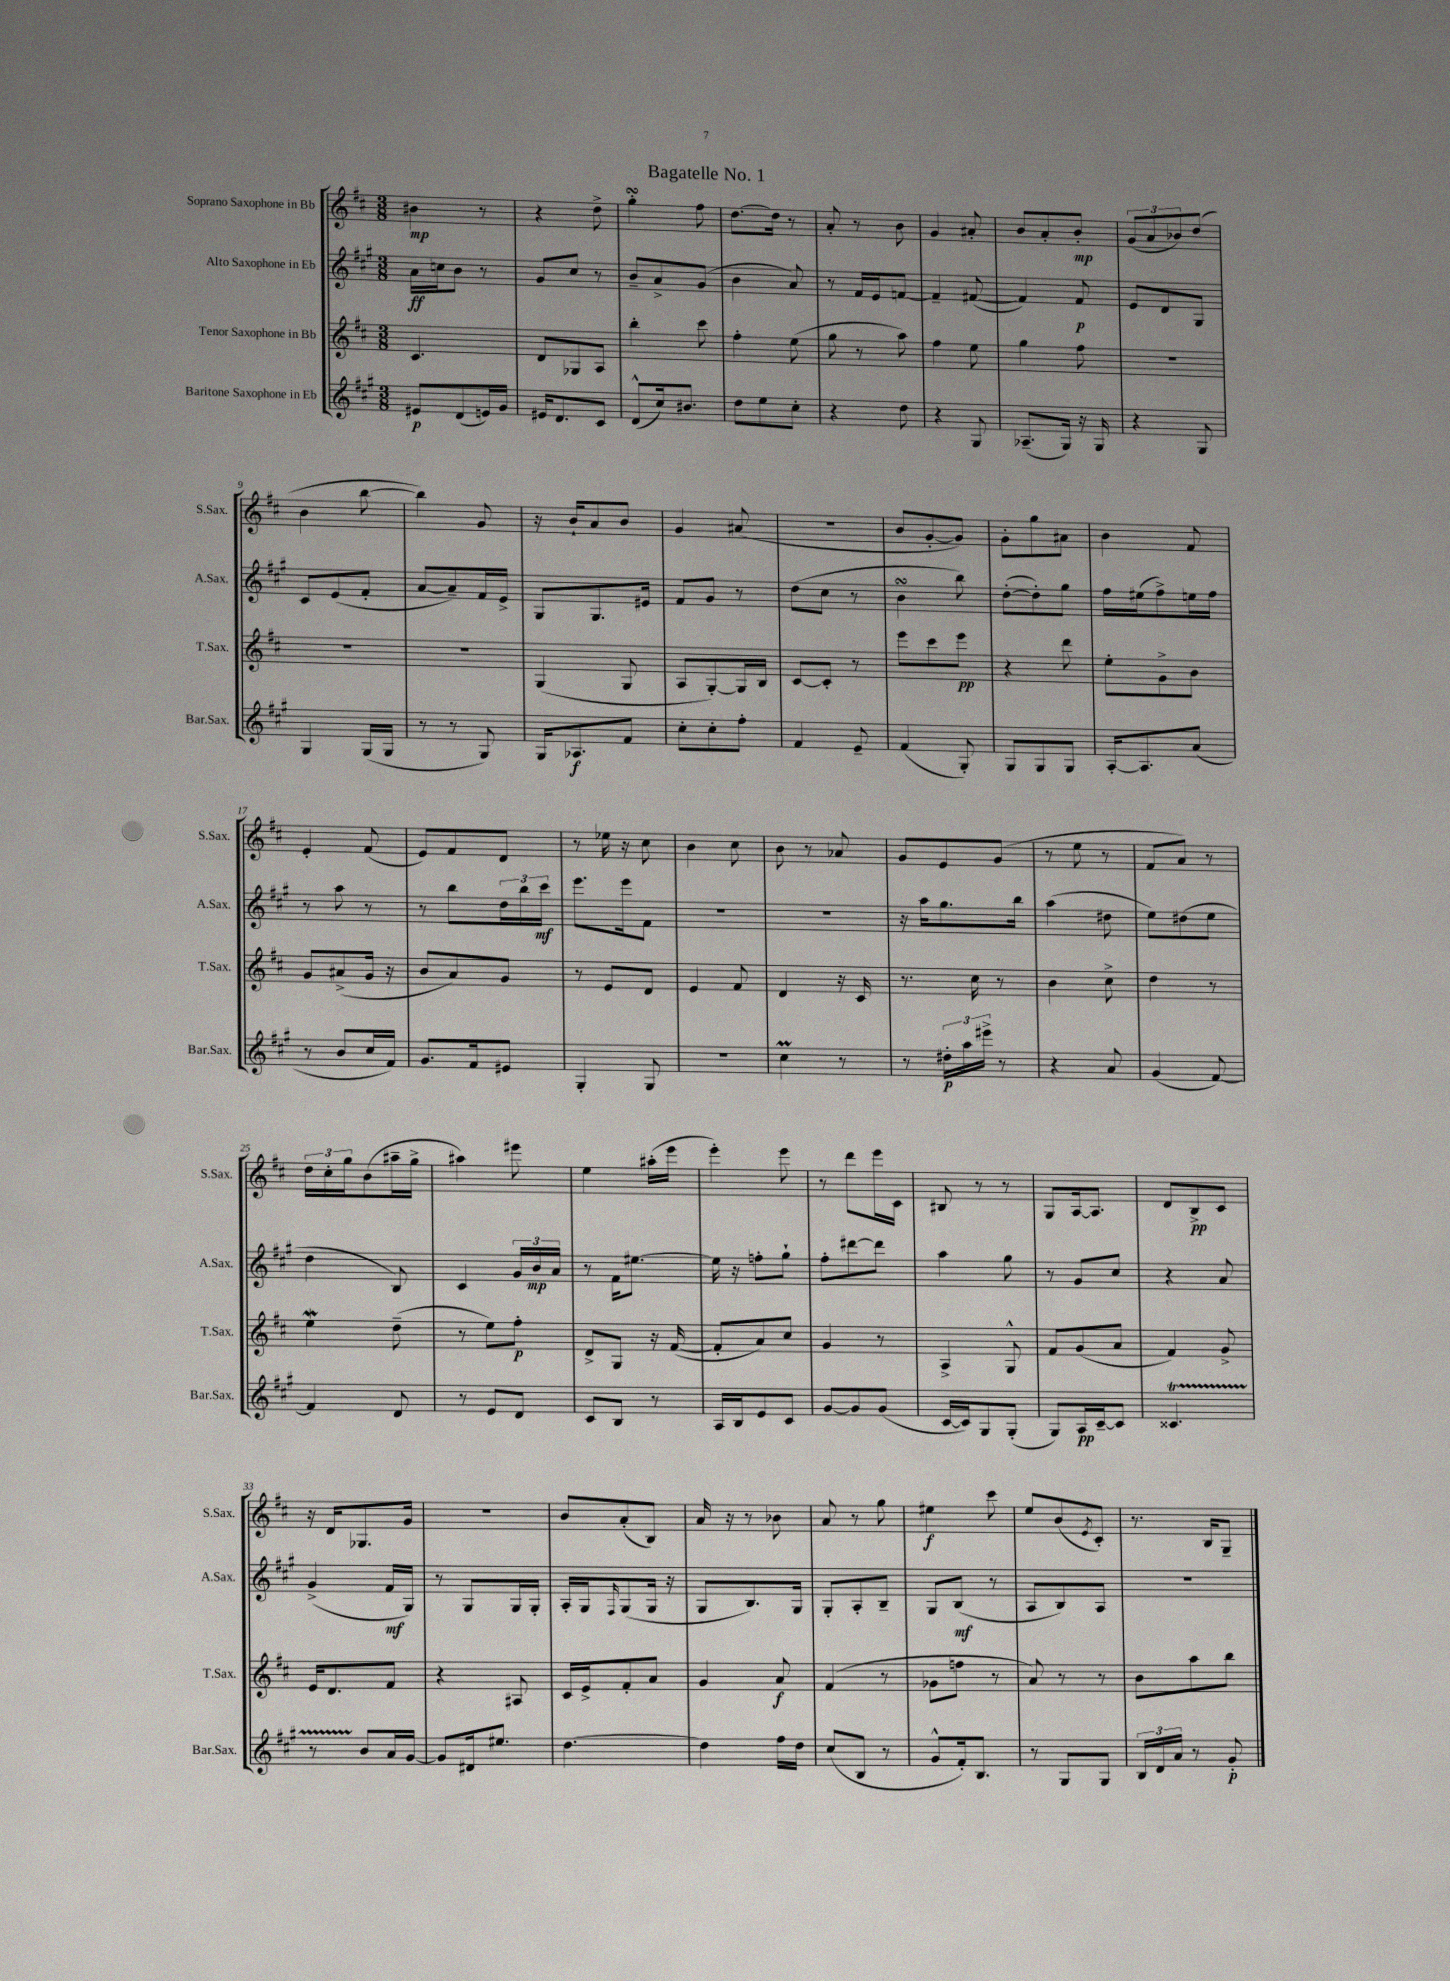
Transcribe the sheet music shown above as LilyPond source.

\header { title = "Bagatelle No. 1" }
<<
\new StaffGroup <<
\new Staff = "s0" \with { instrumentName = "Soprano Saxophone in Bb" shortInstrumentName = "S.Sax." } {
    \clef treble \key d \major \numericTimeSignature \time 3/8
    bis'4\mp r8 |
    r4 d''8-> |
    g''4-.\turn fis''8 |
    d''8.~ d''16 r8 |
    a'8-. r8 b'8 |
    g'4 ais'8-. |
    b'8 a'8-. b'8-.\mp |
    \tuplet 3/2 { g'8( a'8 bes'8) } d''8( |
    b'4 b''8~ |
    b''4) g'8 |
    r16 b'16-! a'8 b'8 |
    g'4 ais'8( |
    R4. |
    b'8 g'8~-. g'8) |
    g'8-. g''8 ais'8 |
    b'4 fis'8 |
    e'4-. fis'8( |
    e'8) fis'8 d'8 |
    r8 ees''16 r16 cis''8 |
    b'4 cis''8 |
    b'8 r8 aes'8 |
    g'8 e'8 g'8( |
    r8 e''8 r8 |
    fis'8 a'8) r8 |
    \tuplet 3/2 { d''16 cis''16-. g''16 } b'8( ais''16-- g''16-> |
    ais''4) eis'''8 |
    e''4 ais''16-.( e'''16 |
    e'''4-.) e'''8 |
    r8 d'''8 e'''16 cis'16 |
    bis8 r8 r8 |
    g8 a16~ a8. |
    d'8 b8->\pp cis'8 |
    r16 d'16 ges8. g'16 |
    R4. |
    b'8 a'8-.( b8) |
    a'16 r16 r8 bes'8 |
    a'8 r8 g''8 |
    eis''4\f cis'''8 |
    e''8 b'8( \acciaccatura { e'8 } cis'8-.) |
    r8. b16 g8-- \bar "|." |
}
\new Staff = "s1" \with { instrumentName = "Alto Saxophone in Eb" shortInstrumentName = "A.Sax." } {
    \clef treble \key a \major \numericTimeSignature \time 3/8
    a'16\ff c''16 b'8 r8 |
    gis'8 cis''8 r8 |
    b'8-- a'8-> gis'8( |
    b'4 a'8) |
    r8 fis'16 e'16 f'8~ |
    f'4-- fis'8~( |
    fis'4) fis'8\p |
    e'8 d'8 gis8 |
    cis'8 e'8( fis'8-. |
    a'8~ a'8--) fis'16 e'16-> |
    gis8 gis8. eis'16 |
    fis'8 gis'8 r8 |
    d''8( cis''8 r8 |
    b'4\turn b''8) |
    d''8~-.( d''8-.) gis''8 |
    fis''16 eis''16( fis''8->) e''16 fis''16 |
    r8 a''8 r8 |
    r8 b''8 \tuplet 3/2 { d''16 b''16 cis'''16\mf } |
    e'''8. e'''16 fis'8 |
    R4. |
    R4. |
    r16 a''16 gis''8. b''16 |
    a''4( dis''8 |
    e''8) dis''8( e''8 |
    d''4 b8) |
    cis'4 \tuplet 3/2 { gis'16 b'16\mp a'16 } |
    r8 fis'16 eis''8.~ |
    eis''16 r16 f''8-. gis''8-! |
    fis''8-. dis'''8~ dis'''8 |
    a''4 gis''8 |
    r8 gis'8 cis''8 |
    r4 a'8 |
    gis'4->( fis'16\mf gis16) |
    r8 gis8 gis16 gis16-. |
    a16-. gis16 \grace { fis16 } gis8( gis16 r16 |
    gis8 b8.) gis16 |
    gis8-. a8-. b8-- |
    gis8 b8\mf( r8 |
    a8 b8) a8 |
    R4. \bar "|." |
}
\new Staff = "s2" \with { instrumentName = "Tenor Saxophone in Bb" shortInstrumentName = "T.Sax." } {
    \clef treble \key d \major \numericTimeSignature \time 3/8
    cis'4. |
    d'8 ges8 a8 |
    b''4-. cis'''8 |
    fis''4-. e''8( |
    g''8 r8 a''8) |
    fis''4 e''8 |
    g''4 fis''8 |
    R4. |
    R4. |
    R4. |
    g4( g8 |
    a8 g8~-.) g16 b16 |
    cis'8~ cis'8-. r8 |
    e'''8 cis'''8 e'''8\pp |
    r4 d'''8 |
    e''8-. g'8-> b'8 |
    g'8 ais'8->( g'16 r16 |
    b'8 a'8) g'8 |
    r8 e'8 d'8 |
    e'4 fis'8 |
    d'4 r16 cis'16 |
    r8. cis''16 r8 |
    b'4 cis''8-> |
    d''4 r8 |
    e''4\mordent d''8--( |
    r8 e''8) fis''8-.\p |
    d'8-> g8 r16 fis'16~( |
    fis'8-. a'8) cis''8 |
    g'4 r8 |
    a4-> g8-^ |
    fis'8 g'8( a'8 |
    fis'4) g'8-> |
    e'16 d'8. fis'8 |
    r4 ais8 |
    cis'16 e'16-> fis'8-. a'8 |
    g'4 a'8\f |
    fis'4( r8 |
    ges'8 f''8 r8 |
    a'8) r8 r8 |
    b'8 a''8 b''8 \bar "|." |
}
\new Staff = "s3" \with { instrumentName = "Baritone Saxophone in Eb" shortInstrumentName = "Bar.Sax." } {
    \clef treble \key a \major \numericTimeSignature \time 3/8
    eis'8\p d'8( e'16) gis'16 |
    eis'16 d'8. cis'8 |
    d'8-^( cis''16) bis'8. |
    d''8 e''8 cis''8-. |
    r4 d''8 |
    r4 gis8 |
    aes8.--( gis16) r16 gis16 |
    r4 gis8 |
    gis4 gis16( gis16 |
    r8 r8 gis8) |
    gis16 aes8.\f fis'8 |
    cis''8-. cis''8-. fis''8-. |
    fis'4 e'8-- |
    fis'4( gis8-.) |
    gis8 gis8 gis8 |
    a16~-. a8. a'8( |
    r8 b'8 cis''16 fis'16) |
    gis'8. fis'16 eis'8 |
    gis4-. gis8 |
    R4. |
    cis''4\prall r8 |
    r8 \tuplet 3/2 { dis''16-.\p a''16 eis'''16-> } r8 |
    r4 a'8 |
    gis'4( fis'8~) |
    fis'4 d'8 |
    r8 e'8 d'8 |
    cis'8 b8 r8 |
    a16 b16 e'8 cis'8 |
    gis'8~ gis'8 gis'8( |
    cis'16~ cis'16) gis8 gis8-.( |
    gis8) a16\pp cis'16~-- cis'8 |
    cisis'4.\startTrillSpan |
    r8 b'8\stopTrillSpan a'16 gis'16~ |
    gis'8 dis'16 eis''8. |
    d''4.~ |
    d''4 fis''16 d''16 |
    cis''8( b8 r8 |
    gis'8-^ fis'16-.) b8. |
    r8 gis8 gis8 |
    \tuplet 3/2 { b16 d'16 a'16 } r8 gis'8-.\p \bar "|." |
}
>>
>>
